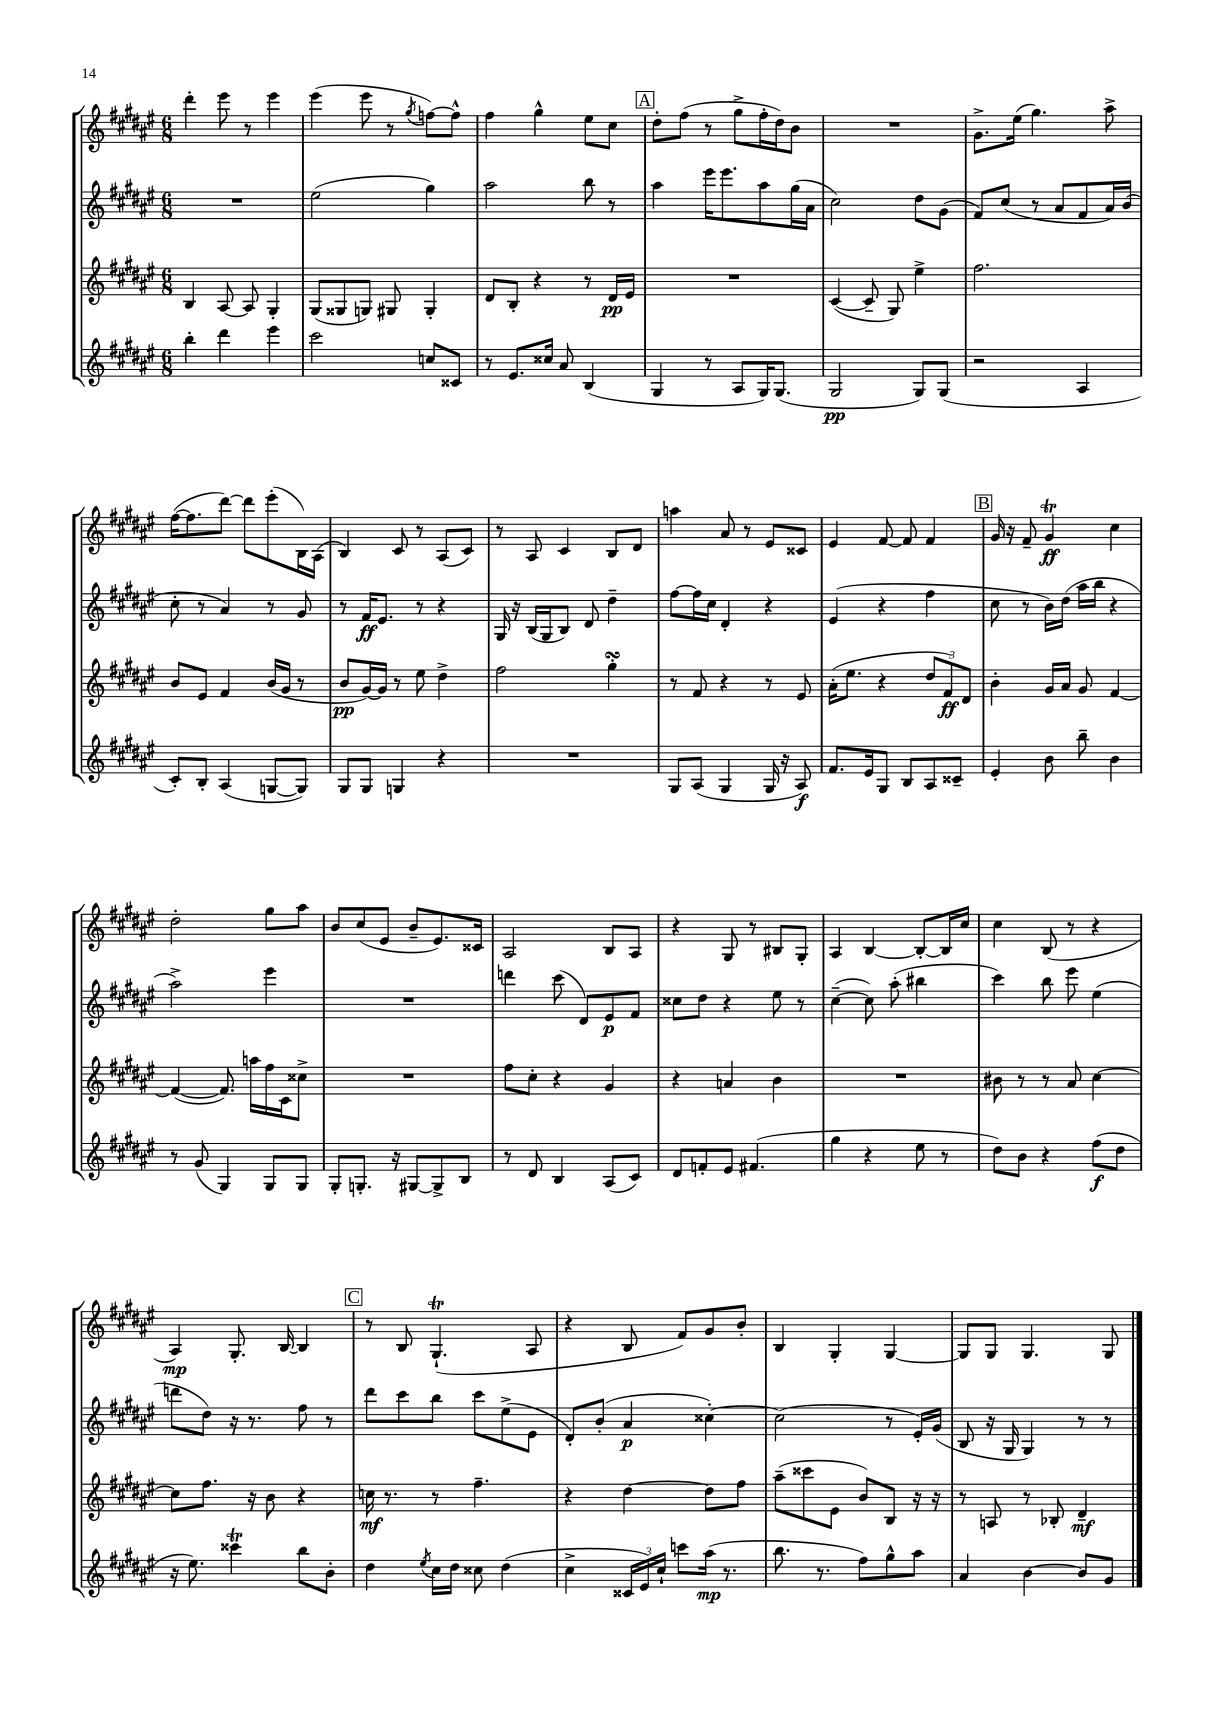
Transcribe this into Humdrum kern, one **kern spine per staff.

**kern	**kern	**kern	**kern
*staff4	*staff3	*staff2	*staff1
*clefG2	*clefG2	*clefG2	*clefG2
*k[f#c#g#d#a#e#]	*k[f#c#g#d#a#e#]	*k[f#c#g#d#a#e#]	*k[f#c#g#d#a#e#]
*M6/8	*M6/8	*M6/8	*M6/8
4bb'	4B	2.r	4ddd#'
4ddd#	[8A#	.	8eee#
.	8A#]	.	8r
4eee#	4G#'	.	4eee#
=	=	=	=
2ccc#	(8G#	(2ee#	(4eee#
.	8G##	.	.
.	8G)	.	8eee#
.	8G#	.	8r
.	.	.	8qgg#
8cc	4G#'	4gg#)	[8ff)
8c##	.	.	8ff^^]
=	=	=	=
8r	8d#	2aa#	4ff#
8.e#	8B'	.	.
.	4r	.	4gg#^^
16cc##	.	.	.
8a#	.	.	.
(4B	8r	8bb	8ee#
.	16d#	8r	8cc#
.	16e#	.	.
=	=	=	=
4G#	2.r	4aa#	8dd#'
.	.	.	(8ff#
8r	.	16eee#	8r
.	.	8.eee#	.
8A#	.	.	8gg#^
16G#)	.	8aa#	16ff#'
(8.G#	.	.	16dd#)
.	.	(16gg#	8b
.	.	16a#	.
=	=	=	=
2G#	([4c#	2cc#)	2.r
.	8c#~]	.	.
.	8G#)	.	.
8G#)	4ee#^	8dd#	.
(8G#	.	(8g#	.
=	=	=	=
2r	2.ff#	8f#)	8.g#^
.	.	(8cc#	.
.	.	.	(16ee#
.	.	8r	4.gg#)
.	.	8a#	.
4A#	.	8f#	.
.	.	16a#)	8aa#^
.	.	(16b	.
=	=	=	=
8c#')	8b	8cc#'	([16ff#
.	.	.	8.ff#]
8B'	8e#	8r	.
(4A#	4f#	4a#)	[8ddd#)
.	.	.	8ddd#]
[8G	(16b	8r	(8eee#'
.	16g#	.	.
8G])	8r	8g#	16B)
.	.	.	(16A#
=	=	=	=
8G#	8b	8r	4B)
8G#	[16g#)	16f#	.
.	16g#]	8.e#	.
4G	8r	.	8c#
.	8ee#	8r	8r
4r	4dd#^	4r	(8A#
.	.	.	8c#)
=	=	=	=
2.r	2ff#	16G#	8r
.	.	16r	.
.	.	(16B	8A#
.	.	16G#	.
.	.	8B)	4c#
.	.	8d#	.
.	4gg#'	4dd#~	8B
.	.	.	8d#
=	=	=	=
8G#	8r	[8ff#	4aa
(8A#	8f#	16ff#]	.
.	.	16cc#	.
4G#	4r	4d#'	8a#
.	.	.	8r
16G#	8r	4r	8e#
16r	.	.	.
8A#)	8e#	.	8c##
=	=	=	=
8.f#	(16a#'	(4e#	4e#
.	8.ee#	.	.
16e#	.	.	.
8G#	4r	4r	[8f#
8B	.	.	8f#]
8A#	12dd#	4ff#	4f#
.	12f#)	.	.
8c##~	.	.	.
.	12d#	.	.
=	=	=	=
4e#'	4b'	8cc#	16g#
.	.	.	16r
.	.	8r	8f#~
8b	16g#	16b)	4g#
.	16a#	(16dd#	.
8bb~	8g#	16aa#	.
.	.	16bb	.
4b	[4f#	4r	4cc#
=	=	=	=
8r	(4f#_	2aa#^)	2dd#'
(8g#	.	.	.
4G#)	8.f#])	.	.
.	16aa	.	.
8G#	16ff#	4eee#	8gg#
.	16c#	.	.
8G#	8cc##^	.	8aa#
=	=	=	=
8G#'	2.r	2.r	8b
8.G'	.	.	(8cc#
.	.	.	8e#
16r	.	.	.
[8G#	.	.	8b~
8G#^]	.	.	8.e#)
8B	.	.	.
.	.	.	16c##
=	=	=	=
8r	8ff#	4ddd	2A#
8d#	8cc#'	.	.
4B	4r	(8ccc#	.
.	.	8d#)	.
(8A#	4g#	8e#	8B
8c#)	.	8f#	8A#
=	=	=	=
8d#	4r	8cc##	4r
8f'	.	8dd#	.
8e#	4a	4r	8G#
(4.f#	.	.	8r
.	4b	8ee#	8B#
.	.	8r	8G#'
=	=	=	=
4gg#	2.r	([4cc#~	4A#
4r	.	8cc#])	[4B
.	.	(8aa#'	.
8ee#	.	4bb#	8B'_
8r	.	.	16B]
.	.	.	16cc#
=	=	=	=
8dd#)	8b#	4ccc#)	4cc#
8b	8r	.	.
4r	8r	8bb	(8B
.	8a#	8eee#	8r
(8ff#	[4cc#	(4ee#	4r
8dd#	.	.	.
=	=	=	=
16r	8cc#]	8ddd	4A#)
8.ee#)	.	.	.
.	8.ff#	8dd#)	.
4ccc##	.	16r	8.G#'
.	16r	8.r	.
.	8b	.	.
.	.	.	[16B
8bb	4r	8ff#	4B]
8b'	.	8r	.
=	=	=	=
4dd#	16cc	8ddd#	8r
.	8.r	.	.
.	.	8ccc#	8B
8qee#	.	.	.
16cc#	8r	8bb	(4.G#`
16dd#	.	.	.
8cc##	4.ff#~	8ccc#	.
(4dd#	.	(8ee#^	.
.	.	8e#	8A#
=	=	=	=
4cc#^	4r	8d#')	4r
.	.	(8b'	.
24c##	[4dd#	4a#	8B
24e#)	.	.	.
24cc#`	.	.	.
8ccc	.	.	8f#)
(16aa#	8dd#]	[4cc##')	8g#
8.r	.	.	.
.	8ff#	.	8b'
=	=	=	=
8.bb	(8aa#~	(2cc##]	4B
.	8ccc##	.	.
8.r	.	.	.
.	8e#	.	4G#'
8ff#)	8b)	.	.
8gg#^^	8B	8r	[4G#
8aa#	16r	16e#')	.
.	16r	(16g#	.
=	=	=	=
4a#	8r	8B	8G#]
.	8A	16r	8G#
.	.	16G#	.
[4b	8r	4G#)	4.G#
.	8B-'	.	.
8b]	4d#~	8r	.
8g#	.	8r	8G#
==	==	==	==
*-	*-	*-	*-
